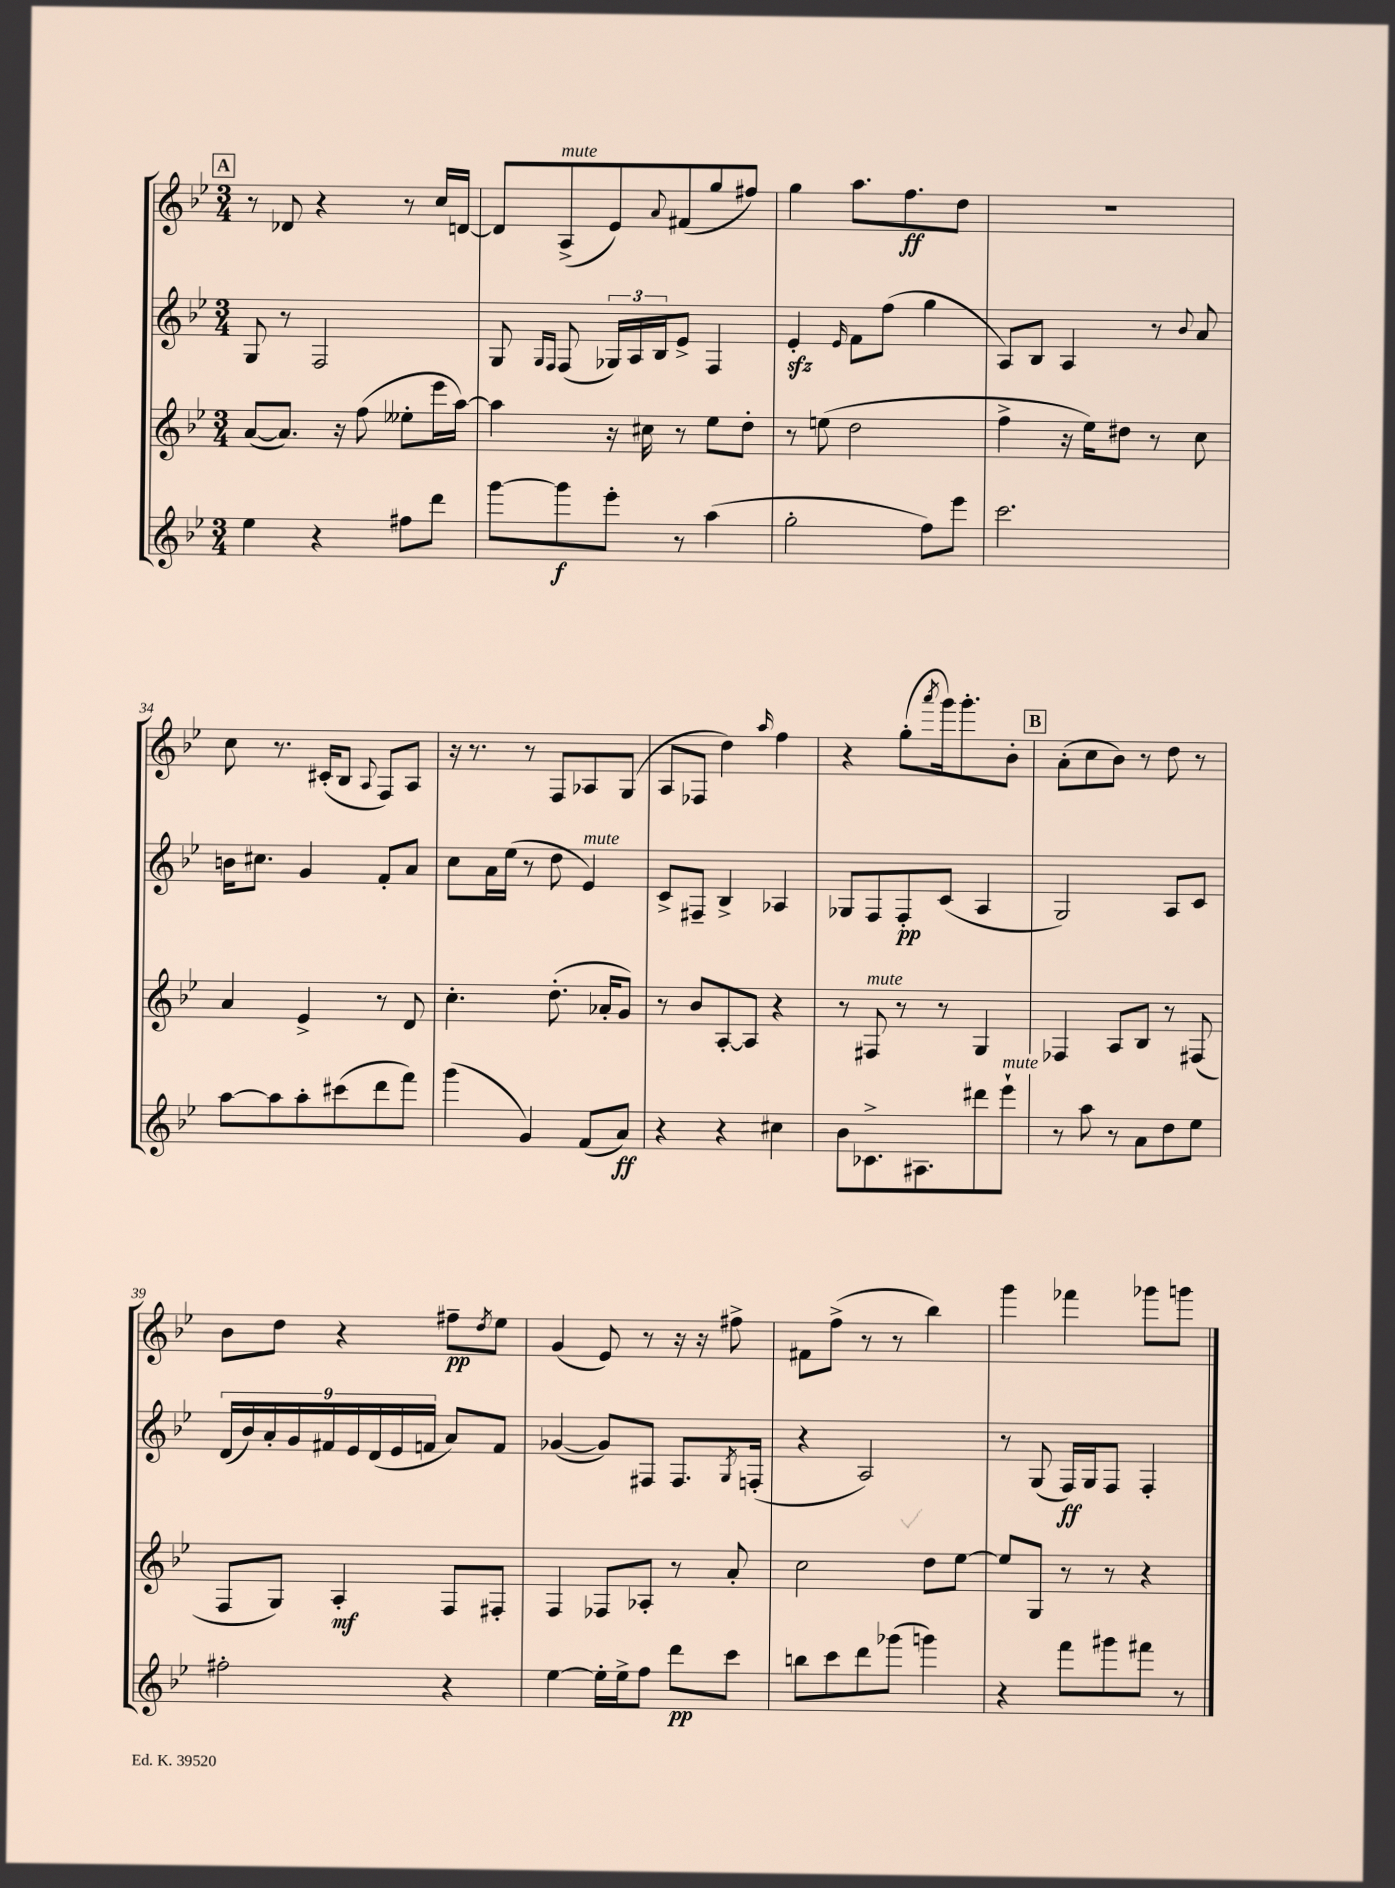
<<
\new StaffGroup <<
\new Staff = "s0" {
    \clef treble \key bes \major \numericTimeSignature \time 3/4
    \mark \markup { \box "A" } r8 des'8 r4 r8 c''16 d'16~ |
    d'8 a8->^\markup { \italic "mute" }( ees'8) \appoggiatura { a'8 } fis'8( g''8 fis''8) |
    g''4 a''8. f''8.\ff d''8 |
    R2. |
    c''8 r8. cis'16-.( bes8 \appoggiatura { a8 } f8) a8 |
    r16 r8. r8 f8 aes8 g8( |
    a8 fes8 d''4) \grace { a''16 } f''4 |
    r4 g''8-.( \acciaccatura { a'''8 } g'''16) g'''8.-. bes'8-. |
    \mark \markup { \box "B" } a'8-.( c''8 bes'8) r8 d''8 r8 |
    bes'8 d''8 r4 fis''8--\pp \acciaccatura { d''8 } ees''8 |
    g'4( ees'8) r8 r16 r16 fis''8-> |
    fis'8 f''8->( r8 r8 bes''4) |
    g'''4 fes'''4 ges'''8 g'''8 \bar "|." |
}
\new Staff = "s1" {
    \clef treble \key bes \major \numericTimeSignature \time 3/4
    \mark \markup { \box "A" } g8 r8 f2 |
    g8 \grace { g16 f16 } f8( \tuplet 3/2 { ges16) a16 bes16 } ees'8-> f4 |
    ees'4-.\sfz \grace { ees'16 } f'8 f''8( g''4 |
    a8) bes8 a4 r8 \appoggiatura { bes'8 } a'8 |
    b'16 cis''8. g'4 f'8-. a'8 |
    c''8 a'16 ees''16( r8 d''8 ees'4^\markup { \italic "mute" }) |
    c'8-> fis8-- bes4-> aes4 |
    ges8 f8 f8-.\pp c'8( a4 |
    \mark \markup { \box "B" } g2) a8 c'8 |
    \tuplet 9/8 { d'16( bes'16) a'16-. g'16 fis'16 ees'16 d'16( ees'16 f'16 } a'8) f'8 |
    ges'4~( ges'8) fis8 fis8. \acciaccatura { g8 } f16-.( |
    r4 a2) |
    r8 g8( f16\ff) g16 f8 f4-. \bar "|." |
}
\new Staff = "s2" {
    \clef treble \key bes \major \numericTimeSignature \time 3/4
    \mark \markup { \box "A" } a'8~( a'8.) r16 f''8( eeses''8-. ees'''16 a''16~) |
    a''4 r16 cis''16 r8 ees''8 d''8-. |
    r8 e''8( d''2 |
    f''4-> r16 ees''16) dis''8 r8 c''8 |
    a'4 ees'4-> r8 d'8 |
    c''4.-. d''8.-.( aes'16-. g'8) |
    r8 bes'8 a8~-. a8 r4 |
    r8 fis8^\markup { \italic "mute" } r8 r8 g4 |
    \mark \markup { \box "B" } fes4 a8 bes8 r8 fis8( |
    f8 g8) a4-.\mf f8 fis8-. |
    f4 fes8 aes8-. r8 a'8-. |
    c''2 d''8 ees''8~ |
    ees''8 g8 r8 r8 r4 \bar "|." |
}
\new Staff = "s3" {
    \clef treble \key bes \major \numericTimeSignature \time 3/4
    \mark \markup { \box "A" } ees''4 r4 fis''8 d'''8 |
    g'''8~ g'''8\f ees'''8-. r8 a''4( |
    g''2-. f''8) ees'''8 |
    c'''2. |
    a''8~ a''8 a''8-. cis'''8( d'''8 f'''8) |
    g'''4( g'4) f'8( a'8\ff) |
    r4 r4 cis''4 |
    bes'8 ces'8.-> ais8. dis'''8 ees'''8-!^\markup { \italic "mute" } |
    \mark \markup { \box "B" } r8 a''8 r8 a'8 d''8 ees''8 |
    fis''2-. r4 |
    ees''4~ ees''16-. ees''16-> f''8 d'''8\pp c'''8 |
    b''8 c'''8 d'''8 ges'''8( g'''4) |
    r4 f'''8 gis'''8 fis'''8 r8 \bar "|." |
}
>>
>>
\layout { \context { \Score currentBarNumber = #30 } }
